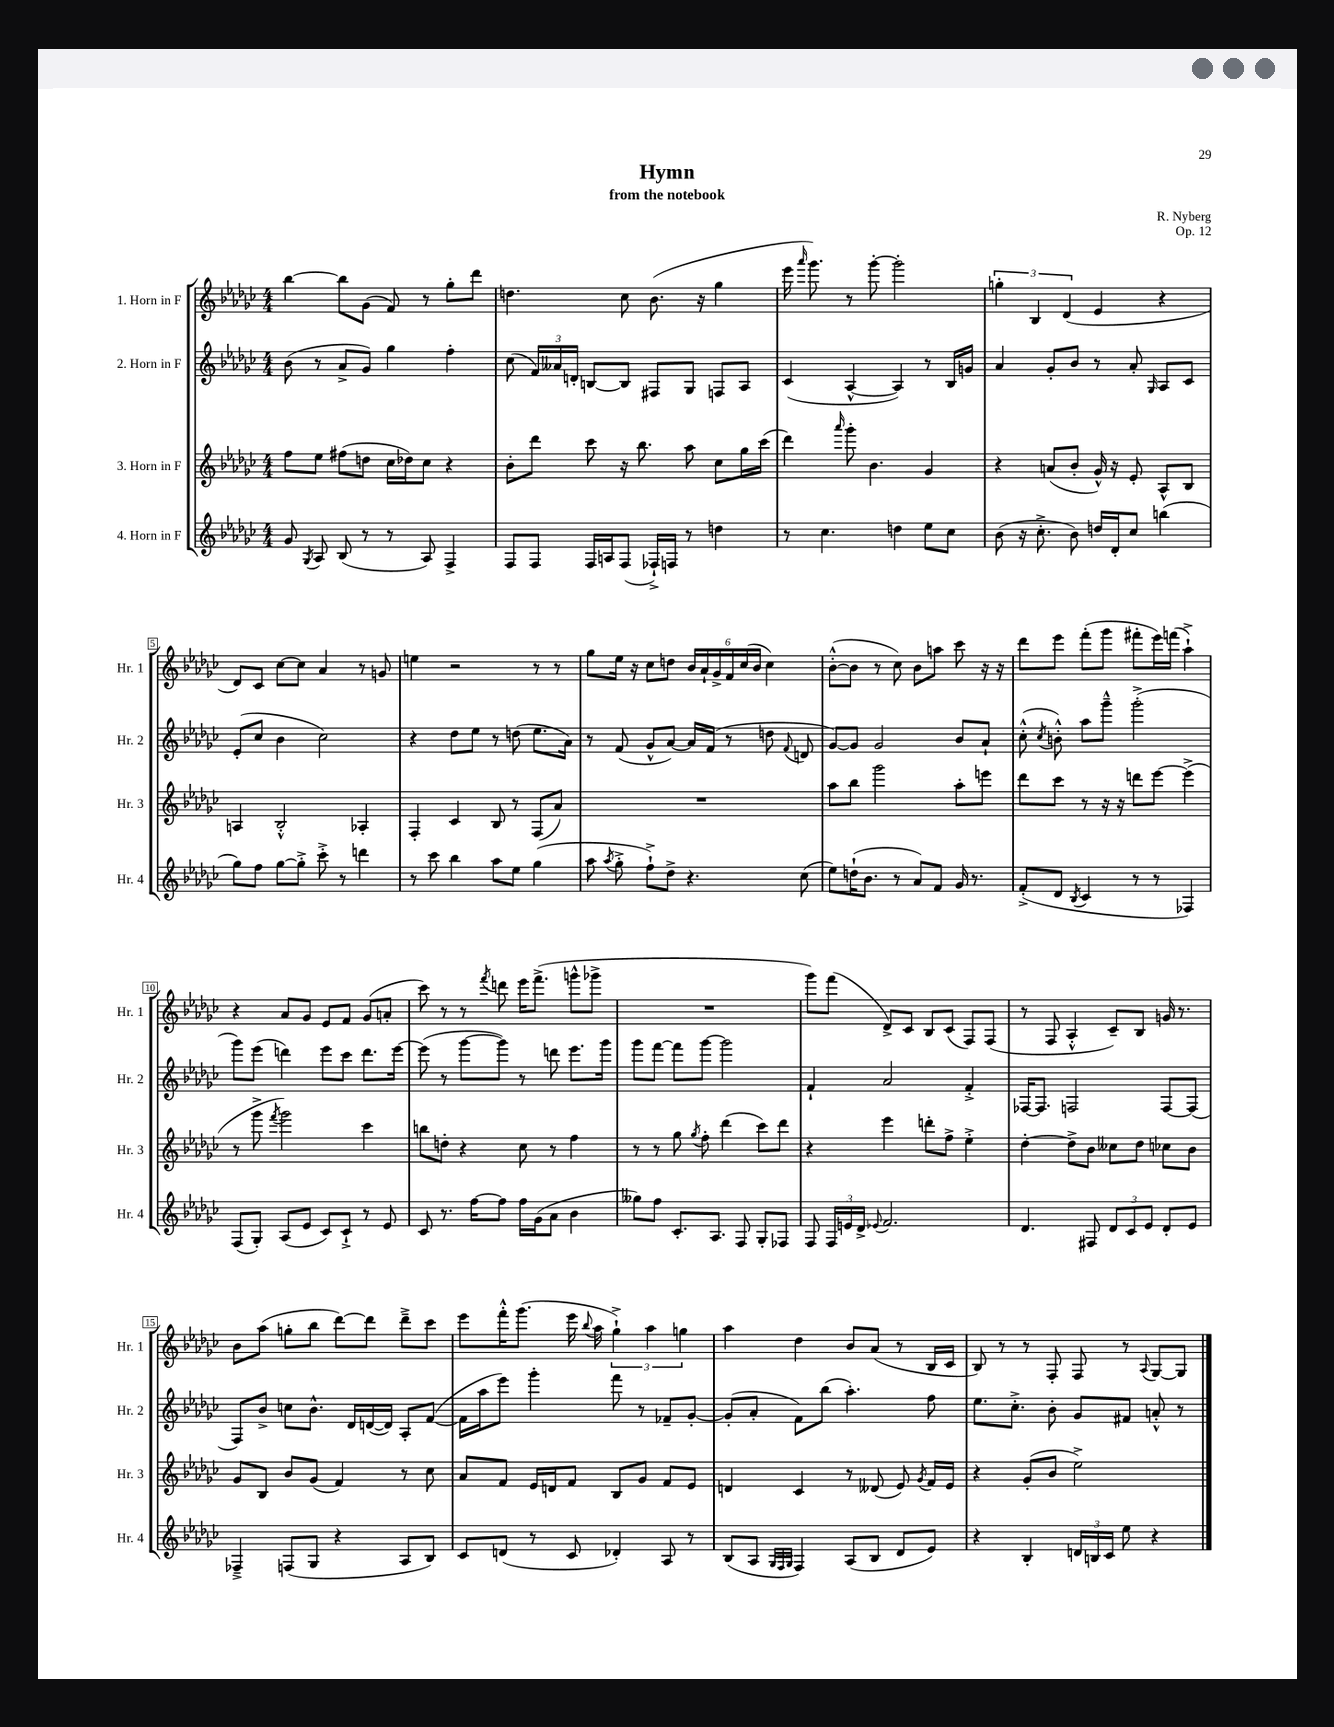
\header { title = "Hymn" composer = "R. Nyberg" subtitle = "from the notebook" opus = "Op. 12" }
<<
\new StaffGroup <<
\new Staff = "s0" \with { instrumentName = "1. Horn in F" shortInstrumentName = "Hr. 1" } {
    \clef treble \key ges \major \numericTimeSignature \time 4/4
    \autoBeamOff bes''4~ bes''8[ ges'8]( f'8) r8 ges''8[-. des'''8] |
    d''4. ces''8 bes'8.( r16 ges''4 |
    ees'''16 \grace { aes'''16 } ges'''8.) r8 ges'''8~-. ges'''2-. |
    \tuplet 3/2 { g''4-. bes4 des'4( } ees'4 r4 |
    des'8[) ces'8] ces''8[~ ces''8] aes'4 r8 g'8 |
    e''4 r2 r8 r8 |
    ges''8[ ees''16] r16 ces''8[ d''8] \tuplet 6/4 { bes'16[ aes'16-! ges'16-> f'16 ces''16( bes'16] } ces''4) |
    bes'8[~-.-^( bes'8] r8 ces''8) bes'8[ a''8] ces'''8 r16 r16 |
    des'''8[ ees'''8] f'''8[-.( ges'''8] fis'''8[-. ees'''16) f'''16]( aes''4-!->) |
    r4 aes'8[ ges'8] ees'8[ f'8] ges'8[( a'8]-. |
    ces'''8) r8 r8 \acciaccatura { f'''8 } d'''8 ees'''16[ f'''8.]->( g'''8[-^ ges'''8]-> |
    R1 |
    ges'''8[) f'''8]( des'8[->) ces'8] bes8[ ces'8]( f8[) f8]( |
    r8 f8 aes4-.-^ ces'8[--) bes8] g'16 r8. |
    bes'8[ aes''8]( g''8[-. bes''8] des'''8[~) des'''8] des'''8[---> ces'''8] |
    ees'''8[ f'''16-.-^ ges'''8.]( ees'''16 \appoggiatura { bes''8 } aes''16 \tuplet 3/2 { ges''4-!->) aes''4 g''4 } |
    aes''4 des''4 bes'8[ aes'8]( r8 bes16[ ces'16] |
    bes8) r8 r8 f8-. f8 r8 \appoggiatura { aes8 } ges8[~ ges8] \bar "|." |
}
\new Staff = "s1" \with { instrumentName = "2. Horn in F" shortInstrumentName = "Hr. 2" } {
    \clef treble \key ges \major \numericTimeSignature \time 4/4
    \autoBeamOff bes'8( r8 aes'8[-> ges'8]) ges''4 f''4-. |
    ces''8( \tuplet 3/2 { f'16[) aeses'16 d'16]-. } b8[~ b8] fis8[ ges8] f8[ aes8] |
    ces'4( aes4~-^ aes4) r8 bes16[ g'16] |
    aes'4 ges'8[-. bes'8] r8 aes'8-. \grace { ges16 } aes8[ ces'8] |
    ees'8[-.( ces''8] bes'4 ces''2) |
    r4 des''8[ ees''8] r8 d''8( ees''8.[ aes'16]) |
    r8 f'8( ges'8[-^ aes'8]~) aes'16[ f'16]( r8 d''8 \appoggiatura { f'8 } d'8 |
    ges'8[~) ges'8] ges'2 bes'8[ aes'8]-! |
    ces''8-.-^( \acciaccatura { ces''8 } b'8-.-^) aes''8[ ges'''8]---^ ges'''2-.->( |
    ges'''8[) ees'''8]( d'''4) ees'''8[ ces'''8] d'''8.[ ees'''16]~ |
    ees'''8( r8 ges'''8[~ ges'''8]) r8 d'''8 ees'''8.[ ges'''16] |
    ges'''8[ f'''8]~ f'''8[ ges'''8]~ ges'''2 |
    f'4-! aes'2 f'4-.-> |
    fes16[~ fes8.] f2 f8[~ f8]( |
    f8[) bes'8]-> c''8[ bes'8.]-^ des'16[ d'16~( d'16]) aes8[-. f'8]~( |
    f'16[ aes''16 ees'''8]) ges'''4-. f'''8 r8 fes'8[-- ges'8]~-. |
    ges'8[-.( aes'8]-. f'8[) bes''8]( aes''4.-.) f''8 |
    ees''8.[ ces''8.]-.-> bes'8-. ges'8[ fis'8] a'8-.-^ r8 \bar "|." |
}
\new Staff = "s2" \with { instrumentName = "3. Horn in F" shortInstrumentName = "Hr. 3" } {
    \clef treble \key ges \major \numericTimeSignature \time 4/4
    \autoBeamOff f''8[ ees''8] fis''8[( d''8] ces''16[ des''16) ces''8] r4 |
    bes'8[-. des'''8] ces'''8 r16 bes''8. aes''8 ces''8[ ges''16 ces'''16]( |
    des'''4) \grace { aes'''16 } ges'''8-. bes'4. ges'4 |
    r4 a'8[( bes'8]-. ges'16-^) r16 ees'8-. aes8[-^ bes8] |
    a4 bes2-.-^ aes4-. |
    f4-. ces'4 bes8 r8 f8[( aes'8]) |
    R1 |
    aes''8[ bes''8] ges'''2 aes''8[-. e'''8] |
    des'''8[ ces'''8] r8 r16 r16 d'''8[ ees'''8]~ ees'''4->( |
    r8 ges'''8-> \acciaccatura { f'''8 } ges'''2) ces'''4 |
    b''8[ d''8]-. r4 ces''8 r8 f''4 |
    r8 r8 ges''8 \acciaccatura { ges''8 } f''8-. des'''4( ces'''8[) des'''8] |
    r4 ees'''4 d'''8[-. f''8]-> ees''4-.-> |
    des''4~-. des''8[-> bes'8] ceses''8[ des''8] ces''8[ bes'8] |
    ges'8[ bes8] bes'8[ ges'8]( f'4) r8 ces''8 |
    aes'8[ f'8] ees'16[ d'16 f'8] bes8[ ges'8] f'8[ ees'8] |
    d'4 ces'4 r8 deses'8( ees'8) \acciaccatura { ges'8 } f'16[ ees'16] |
    r4 ges'8[-.( bes'8] ees''2->) \bar "|." |
}
\new Staff = "s3" \with { instrumentName = "4. Horn in F" shortInstrumentName = "Hr. 4" } {
    \clef treble \key ges \major \numericTimeSignature \time 4/4
    \autoBeamOff ges'8 \acciaccatura { ges8 } aes8 bes8( r8 r8 aes8) f4-> |
    f8[ f8] f16[ a16 f8]( fes16[-!->) f16] r8 d''4 |
    r8 ces''4. d''4 ees''8[ ces''8] |
    bes'8( r16 ces''8.-.-> bes'8) d''16[ des'16-. ces''8] b''4( |
    ges''8[) f''8] ges''8[~ ges''8]-.-> ces'''8-.-> r8 d'''4 |
    r8 ces'''8 bes''4 aes''8[ ees''8] ges''4( |
    aes''8 \acciaccatura { aes''8 } ges''8-.-> f''8[-!->) des''8]-> r4. ces''8( |
    ees''8[) d''16-!( bes'8.] r8 aes'8[) f'8] ges'16 r8. |
    f'8[-.->( des'8] \acciaccatura { bes8 } ces'4 r8 r8 fes4) |
    f8[( ges8]-.) aes8[( ees'8] ces'8[) ces'8]-!-> r8 ees'8 |
    ces'8 r8. f''16[~ f''8] f''16[ ges'16( aes'8] bes'4 |
    geses''8[) f''8] ces'8.[-. aes8.] f8 ges8[-. fes8] |
    f8 \tuplet 3/2 { f16[ e'16 des'16]-> } \appoggiatura { ees'8 } f'2. |
    des'4. fis8 \tuplet 3/2 { des'8[ ces'8 ees'8] } des'8[-. ees'8] |
    fes4---> f8[( ges8] r4 aes8[ bes8]) |
    ces'8[ d'8]( r8 ces'8 des'4-.) aes8 r8 |
    bes8[( aes8] \grace { ges32[ f32 ges32] } f4) aes8[( bes8] des'8[ ees'8]) |
    r4 bes4-. \tuplet 3/2 { d'16[ b16 ces'16] } ees''8 r4 \bar "|." |
}
>>
>>
